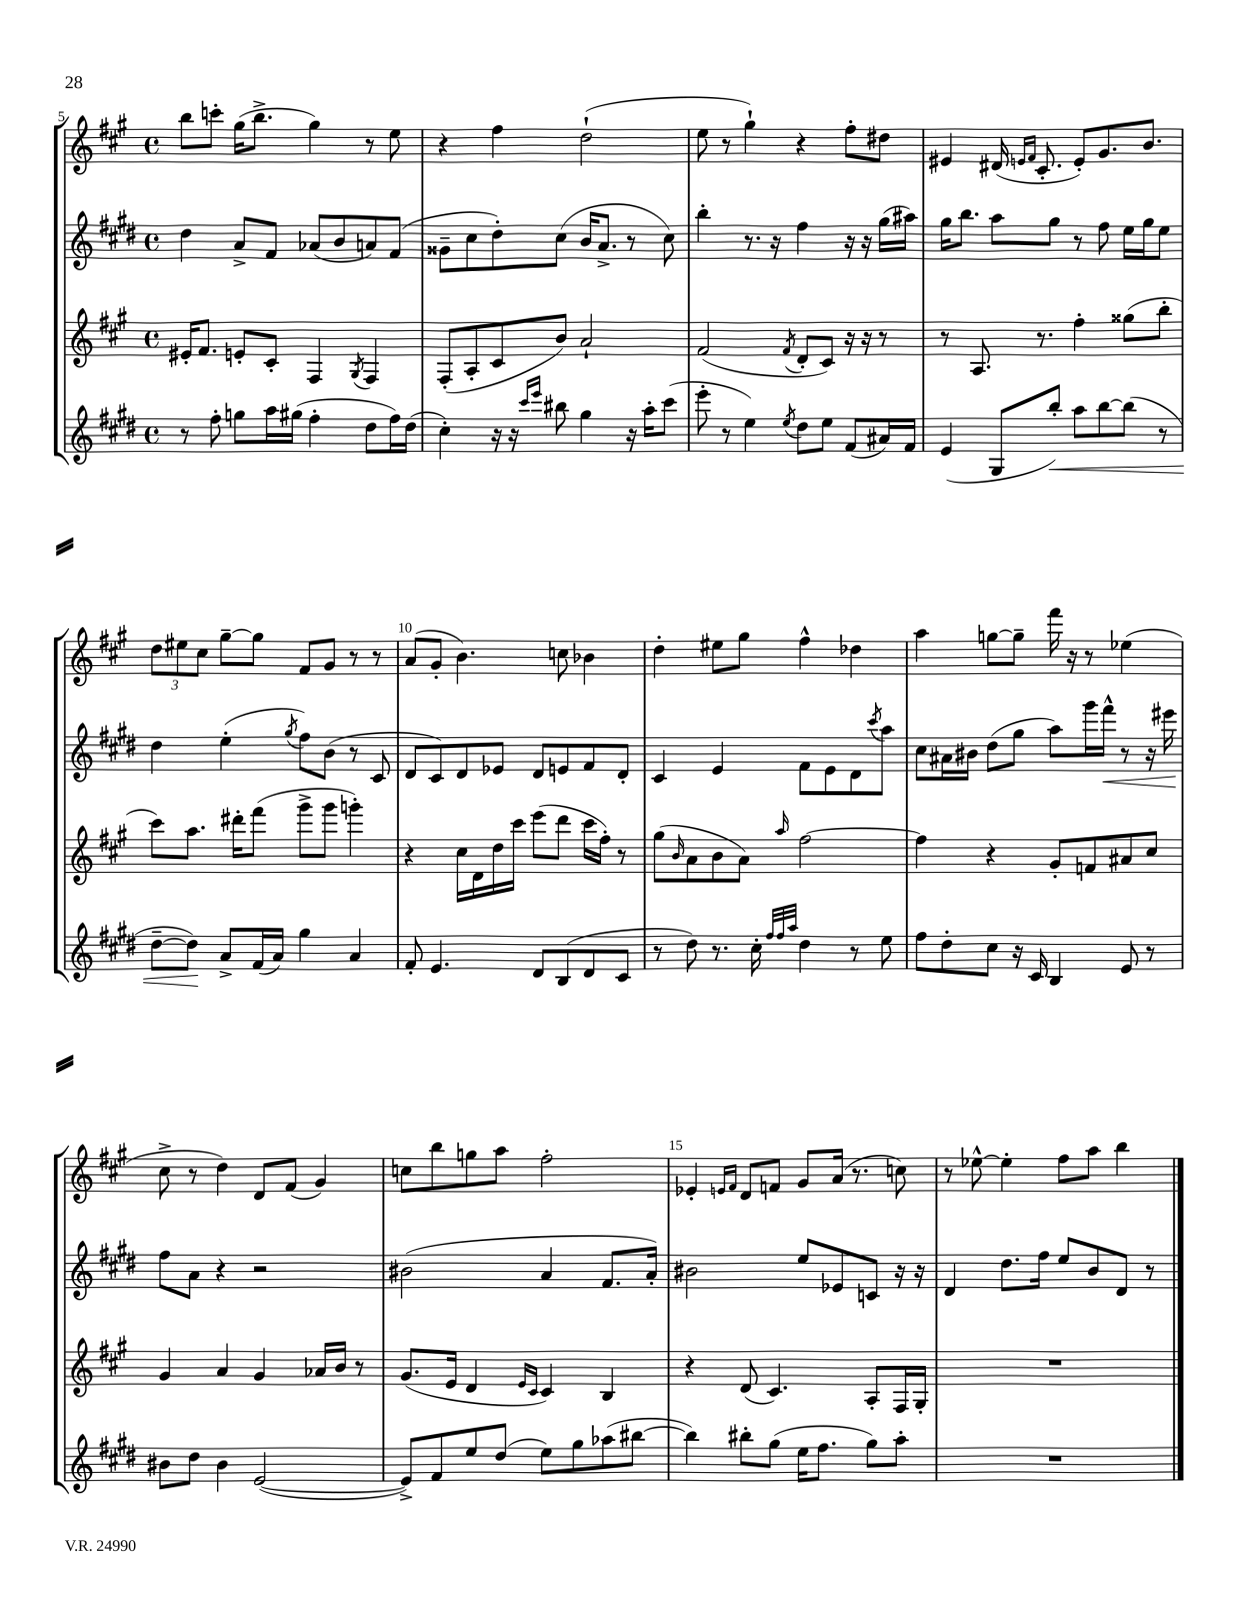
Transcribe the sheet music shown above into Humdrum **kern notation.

**kern	**kern	**kern	**kern
*staff4	*staff3	*staff2	*staff1
*clefG2	*clefG2	*clefG2	*clefG2
*k[f#c#g#d#]	*k[f#c#g#]	*k[f#c#g#d#]	*k[f#c#g#]
*M4/4	*M4/4	*M4/4	*M4/4
*met(c)	*met(c)	*met(c)	*met(c)
8r	16e#'	4dd#	8bb
.	8.f#	.	.
8ff#'	.	.	8ccc'
8gg	8e'	8a^	(16gg#
.	.	.	8.bb^
16aa	8c#'	8f#	.
(16gg#	.	.	.
4ff#'	4F#	(8a-	4gg#)
.	.	8b	.
.	8qG#	.	.
8dd#	4F#	8a)	8r
16ff#)	.	(8f#	8ee
(16dd#	.	.	.
=	=	=	=
4cc#')	(8F#'	8g##~	4r
.	8A'	8cc#	.
16r	8c#	8dd#')	4ff#
16r	.	.	.
16qqccc#	.	.	.
16qqeee	.	.	.
8bb#	8b)	(8cc#	.
4gg#	2a`	16b	(2dd`
.	.	8.a^	.
16r	.	8r	.
16aa'	.	.	.
(8ccc#	.	8cc#)	.
=	=	=	=
8eee'	(2f#	4bb'	8ee
8r	.	.	8r
4ee)	.	8.r	4gg#`)
.	.	16r	.
8qee	8qf#	.	.
8dd#	8d'	4ff#	4r
8ee	8c#)	.	.
(8f#	16r	16r	8ff#'
.	16r	16r	.
16a#)	8r	(16gg#	8dd#
16f#	.	16aa#)	.
=	=	=	=
(4e	8r	16gg#	4e#
.	.	8.bb	.
.	8.A	.	.
8G#	.	8aa	(16d#
.	.	.	16qqe
.	.	.	16qqf#
.	8.r	.	8.c#'
8bb')	.	8gg#	.
8aa	4ff#'	8r	8e')
[8bb	.	8ff#	8.g#
(8bb]	(8gg##	16ee	.
.	.	16gg#	8.b
8r	8bb'	8ee	.
=	=	=	=
[8dd#~	8ccc#)	4dd#	12dd
.	.	.	12ee#
8dd#])	8.aa	.	.
.	.	.	12cc#
8a^	.	(4ee'	[8gg#~
.	16ddd#'	.	.
(16f#	(8fff#	.	8gg#]
16a)	.	.	.
.	.	8qgg#	.
4gg#	8ggg#^	8ff#)	8f#
.	8ggg#	(8b	8g#
4a	4ggg')	8r	8r
.	.	8c#	8r
=	=	=	=
8f#'	4r	8d#	(8a
4.e	.	8c#)	8g#'
.	16cc#	8d#	4.b)
.	16d	.	.
.	16dd	8e-	.
.	16ccc#	.	.
8d#	(8eee	8d#	.
(8B	8ddd	8e	8cc
8d#	16ccc#	8f#	4b-
.	16ff#')	.	.
8c#	8r	8d#'	.
=	=	=	=
8r	(8gg#	4c#	4dd'
.	16qqb	.	.
8dd#)	8a	.	.
8.r	8b	4e	8ee#
.	8a)	.	8gg#
16cc#'	.	.	.
32qqff#	.	.	.
32qqff#	.	.	.
32qqaa	16qqaa	.	.
4dd#	[2ff#	8f#	4ff#^^
.	.	8e	.
8r	.	8d#	4dd-
.	.	8qccc#	.
8ee	.	8aa	.
=	=	=	=
8ff#	4ff#]	8cc#	4aa
8dd#'	.	16a#	.
.	.	16b#	.
8cc#	4r	(8dd#	[8gg
16r	.	8gg#	8gg~]
16c#	.	.	.
4B	8g#'	8aa)	16fff#
.	.	.	16r
.	8f	16ggg#	8r
.	.	16fff#^^	.
8e	8a#	8r	(4ee-
8r	8cc#	16r	.
.	.	16eee#	.
=	=	=	=
8b#	4g#	8ff#	8cc#^
8dd#	.	8a	8r
4b#	4a	4r	4dd)
([2e	4g#	2r	8d
.	.	.	(8f#
.	16a-	.	4g#)
.	16b	.	.
.	8r	.	.
=	=	=	=
8e^])	(8.g#	(2b#	8cc
8f#	.	.	8bb
.	16e	.	.
8ee	4d	.	8gg
(8dd#	.	.	8aa
.	16qqe	.	.
.	16qqc#	.	.
8ee)	4c#)	4a	2ff#'
8gg#	.	.	.
(8aa-	4B	8.f#	.
[8bb#	.	.	.
.	.	16a')	.
=	=	=	=
4bb#])	4r	2b#	4e-'
.	.	.	16qqe
.	.	.	16qqf#
8bb#'	(8d	.	8d
(8gg#	4.c#)	.	8f
16ee	.	8ee	8g#
8.ff#	.	.	.
.	.	8e-	(16a
.	.	.	8.r
8gg#)	8A'	8c	.
8aa'	16F#	16r	8cc)
.	16G#'	16r	.
=	=	=	=
1r	1r	4d#	8r
.	.	.	[8ee-^^
.	.	8.dd#	4ee-']
.	.	16ff#	.
.	.	8ee	8ff#
.	.	8b	8aa
.	.	8d#	4bb
.	.	8r	.
==	==	==	==
*-	*-	*-	*-
